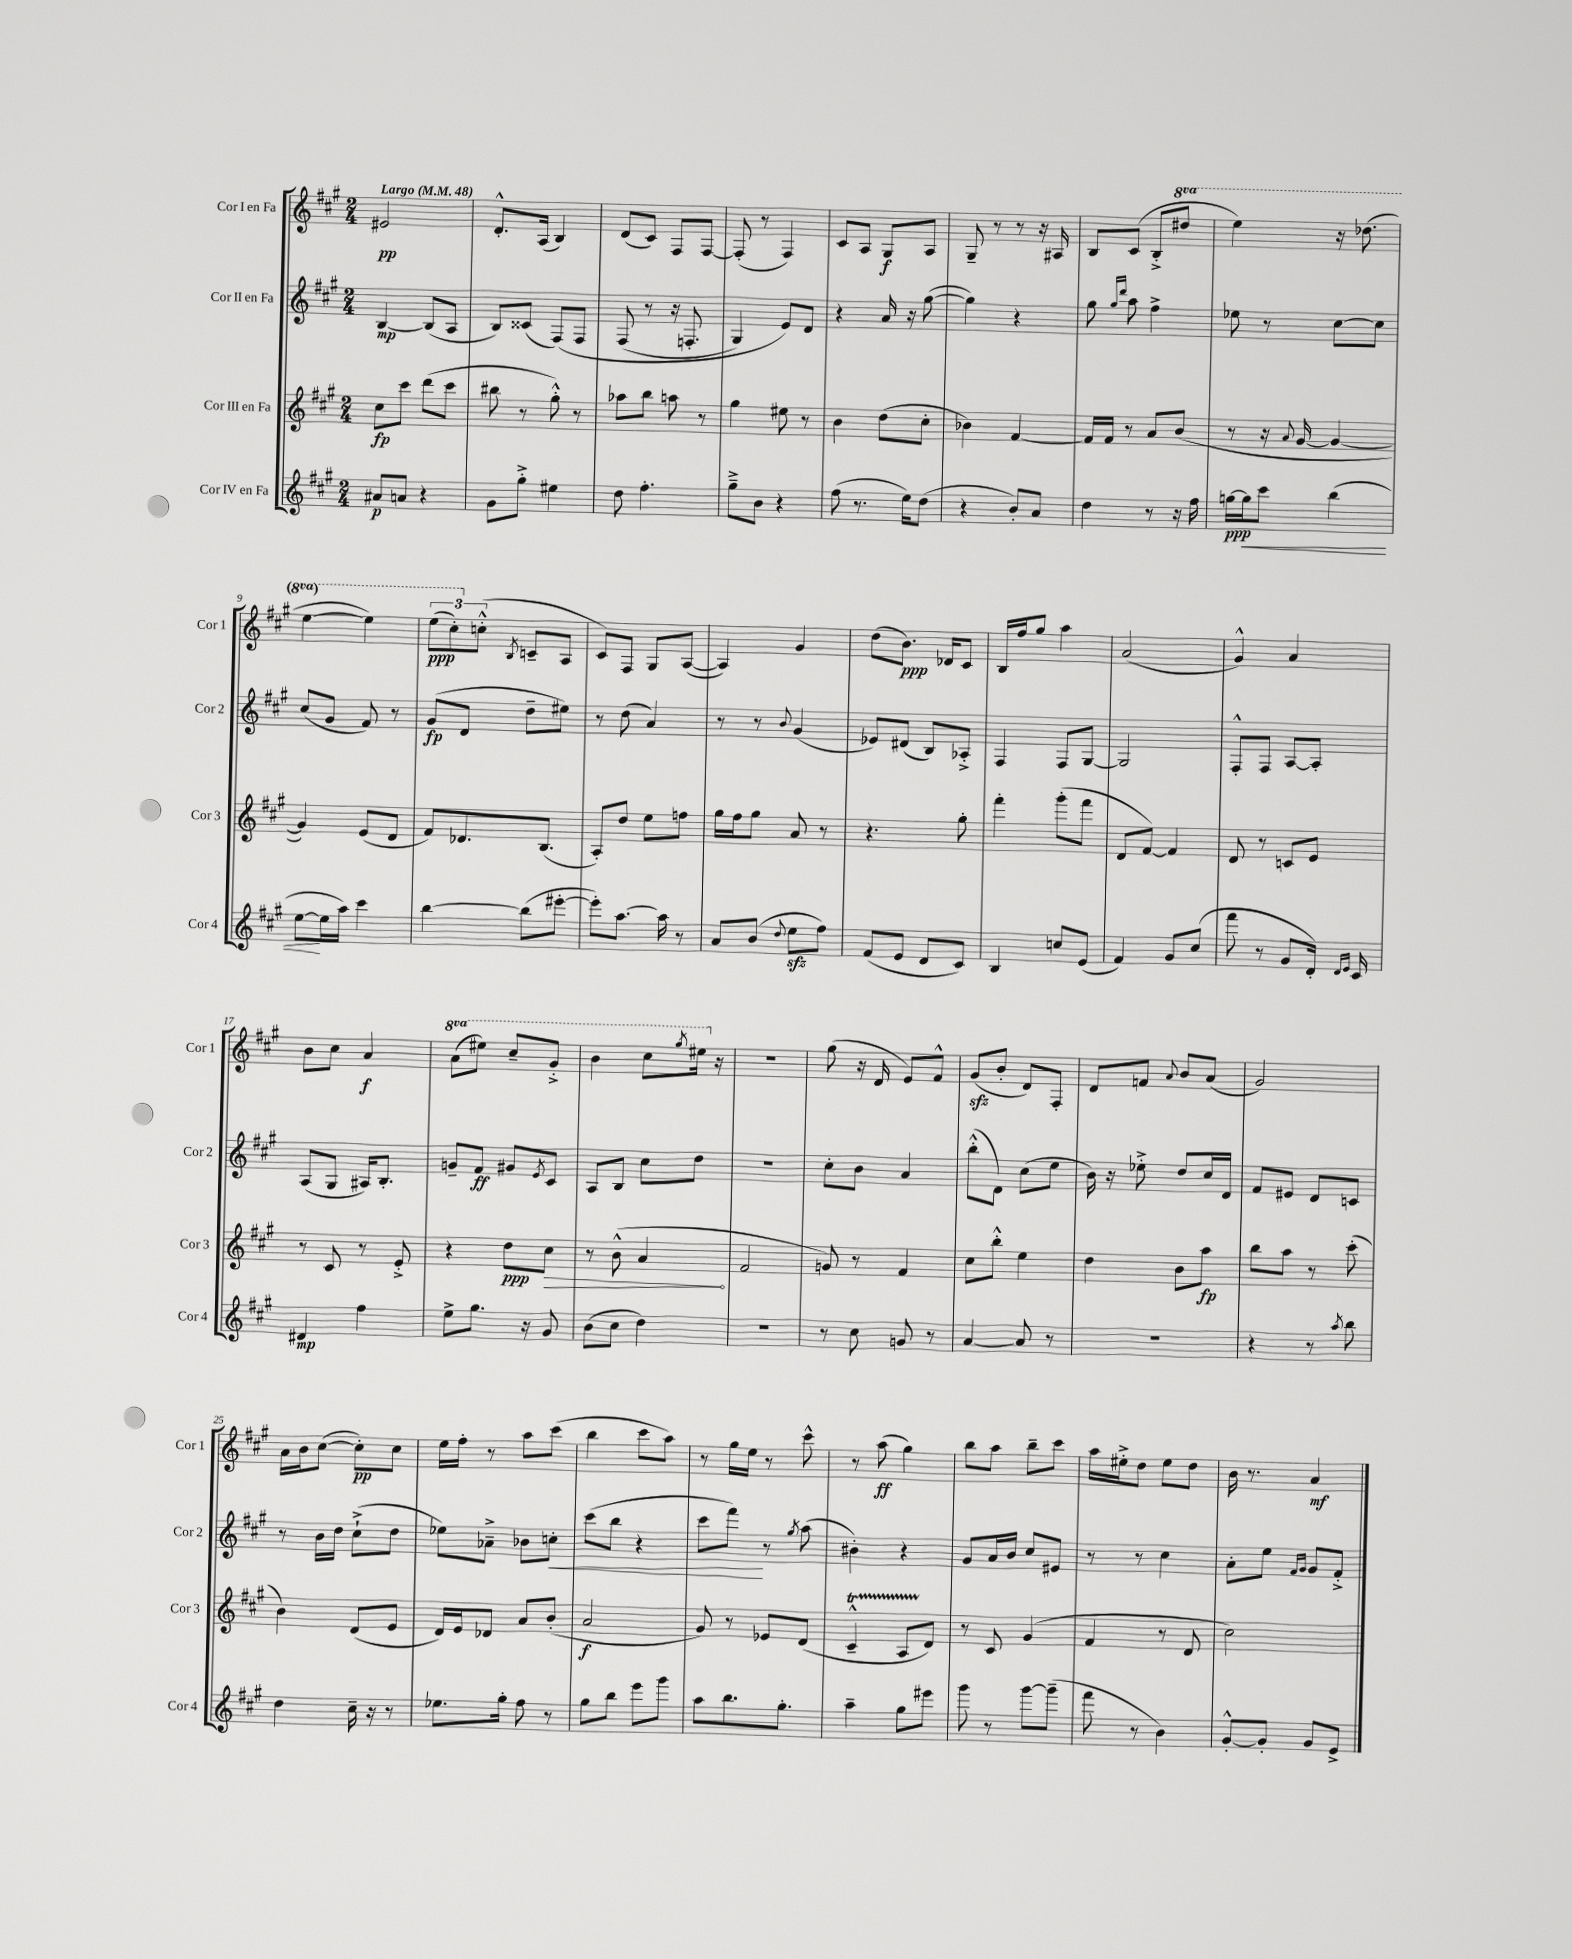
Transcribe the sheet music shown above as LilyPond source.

<<
\new StaffGroup <<
\new Staff = "s0" \with { instrumentName = "Cor I en Fa" shortInstrumentName = "Cor 1" } {
    \clef treble \key a \major \numericTimeSignature \time 2/4 \set Staff.ottavationMarkups = #ottavation-simple-ordinals \tempo "Largo" 4 = 48
    eis'2\pp |
    d'8.-.-^ a16( b4) |
    d'8( cis'8) fis8 fis8~ |
    fis8-.( r8 fis4) |
    cis'8 a8 gis8\f a8 |
    gis8-- r8 r8 r16 ais16 |
    b8 cis'8( b8-.-> \ottava #1 dis'''8 |
    e'''4) r16 des'''8.( |
    e'''4~ e'''4) |
    \tuplet 3/2 { e'''8\ppp( cis'''8-.) \ottava #0 c''8-.-^( } \acciaccatura { b8 } c'8-- a8 |
    cis'8) fis8 gis8 a8~( |
    a4) gis'4 |
    d''8( b'8.\ppp) des'16 cis'8 |
    b16 fis''16 gis''8 a''4 |
    a'2( |
    gis'4-^) a'4 |
    b'8 cis''8 a'4\f |
    \ottava #1 a''8( eis'''8) cis'''8-- gis''8-.-> |
    b''4 cis'''8 \acciaccatura { gis'''8 } eis'''16 \ottava #0 r16 |
    R2 |
    gis''8( r16 d'16 e'8) fis'8-^ |
    gis'8\sfz( b'8-. d'8) fis8-. |
    d'8 f'8 \appoggiatura { a'8 } b'8 a'8( |
    gis'2) |
    a'16 b'16 cis''8~( cis''8-.\pp) cis''8 |
    e''16 fis''16-. r8 a''8 cis'''8( |
    b''4 cis'''8 a''8) |
    r8 gis''16 e''16 r8 cis'''8-^ |
    r8 a''8\ff( gis''4) |
    b''8 a''8 b''8-- cis'''8 |
    a''16 eis''16-.-> d''8 eis''8 d''8 |
    b'16 r8. a'4\mf \bar "|." |
}
\new Staff = "s1" \with { instrumentName = "Cor II en Fa" shortInstrumentName = "Cor 2" } {
    \clef treble \key a \major \numericTimeSignature \time 2/4
    b4~\mp b8( a8 |
    b8) cisis'8( fis8)\( fis8 |
    fis8( r8 r16 f8.-. |
    gis4) e'8\) d'8 |
    r4 a'16 r16 gis''8~( |
    gis''4) r4 |
    gis''8 \grace { gis''16 d'''16 } a''8 fis''4-> |
    ees''8 r8 cis''8~ cis''8 |
    cis''8( gis'8 fis'8) r8 |
    gis'8\fp( d'8 d''8-- eis''8) |
    r8 d''8( a'4) |
    r8 r8 \appoggiatura { b'8 } gis'4( |
    ees'8) dis'8( b8) aes8-.-> |
    fis4 fis8 gis8~ |
    gis2 |
    fis8-.-^ fis8 a8~ a8-. |
    a8( gis8 ais16) b8.-. |
    g'8-- fis'8\ff gis'8 \acciaccatura { e'8 } cis'8 |
    a8 b8 cis''8 d''8 |
    r2 |
    cis''8-. b'8 a'4 |
    b''8-.-^( d'8) cis''8( e''8 |
    b'16) r16 ees''8-.-> d''8 cis''16 d'16 |
    fis'8 eis'8 d'8 c'8 |
    r8 b'16 d''16 cis''8-!->( d''8 |
    ees''8) aes'8---> bes'8 c''8-.\< |
    cis'''8( b''8 r4 |
    cis'''8 fis'''8\!) r8 \acciaccatura { gis''8 } a''8( |
    bis'4-.) r4 |
    gis'8 a'16 b'16 cis''8 eis'8 |
    r8 r8 cis''4 |
    a'8-. e''8 \grace { fis'16 gis'16 } gis'8 fis'8-.-> \bar "|." |
}
\new Staff = "s2" \with { instrumentName = "Cor III en Fa" shortInstrumentName = "Cor 3" } {
    \clef treble \key a \major \numericTimeSignature \time 2/4
    cis''8\fp cis'''8 d'''8( cis'''8 |
    bis''8 r8 gis''8-.-^) r8 |
    aes''8 b''8 a''8 r8 |
    gis''4 eis''8 r8 |
    b'4 d''8( cis''8-. |
    bes'4) fis'4~ |
    fis'16 fis'16 r8 a'8 b'8( |
    r8 r16 \appoggiatura { a'8 } gis'16~ gis'4~ |
    gis'4) e'8( d'8 |
    fis'8) des'8. b8.( |
    a8-.) d''8 e''8 f''8 |
    gis''16 fis''16 gis''8 a'8 r8 |
    r4. gis''8-. |
    fis'''4-. gis'''8-.( fis'''8 |
    d'8 fis'8~) fis'4 |
    d'8 r8 c'8 e'8 |
    r8 cis'8 r8 e'8-.-> |
    r4 d''8\ppp \once \override Hairpin.circled-tip = ##t cis''8\> |
    r8 b'8-^( a'4\! |
    fis'2 |
    g'8) r8 fis'4 |
    cis''8 b''8-.-^ e''4 |
    d''4 b'8 a''8\fp |
    b''8 a''8 r8 cis'''8-.( |
    b'4) d'8( e'8 |
    d'16) e'16 des'8 a'8 b'8-.( |
    a'2\f |
    gis'8) r8 ees'8 d'8( |
    cis'4---^\startTrillSpan a8 d'8\stopTrillSpan) |
    r8 cis'8 gis'4( |
    fis'4 r8 d'8 |
    cis''2) \bar "|." |
}
\new Staff = "s3" \with { instrumentName = "Cor IV en Fa" shortInstrumentName = "Cor 4" } {
    \clef treble \key a \major \numericTimeSignature \time 2/4
    ais'8\p a'8 r4 |
    gis'8 gis''8-.-> eis''4 |
    d''8 fis''4.-. |
    gis''8---> b'8 r4 |
    fis''8( r8. e''16) d''8( |
    r4 b'8-.) a'8 |
    d''4 r8 r16 fis''16 |
    g''16~\ppp g''16\< cis'''8 b''4( |
    e''8~\! e''16 a''16) cis'''4 |
    b''4~ b''8( eis'''8~-. |
    eis'''8-.) a''8.~ a''16 r8 |
    a'8 b'8( \appoggiatura { d''8 } e''8\sfz fis''8) |
    fis'8( e'8 d'8 cis'8) |
    b4 c''8 e'8( |
    fis'4) gis'8 cis''8( |
    fis'''8 r8 gis'8 d'16-.) \grace { d'16 e'16 } cis'16 |
    dis'4\mp fis''4 |
    e''8-> gis''8. r16 gis'8 |
    b'8( cis''8 d''4) |
    r2 |
    r8 cis''8 g'8 r8 |
    a'4~ a'8 r8 |
    R2 |
    r4 r8 \acciaccatura { a''8 } b''8 |
    d''4 cis''16-- r16 r8 |
    ees''8. gis''16-. fis''8 r8 |
    gis''8 b''8 e'''8 gis'''8 |
    a''8 b''8. gis''8.-. |
    a''4-- gis''8 eis'''8 |
    gis'''8 r8 gis'''8~ gis'''8--( |
    fis'''8 r8 b'4) |
    gis'8~-.-^ gis'8-. gis'8 e'8-> \bar "|." |
}
>>
>>
